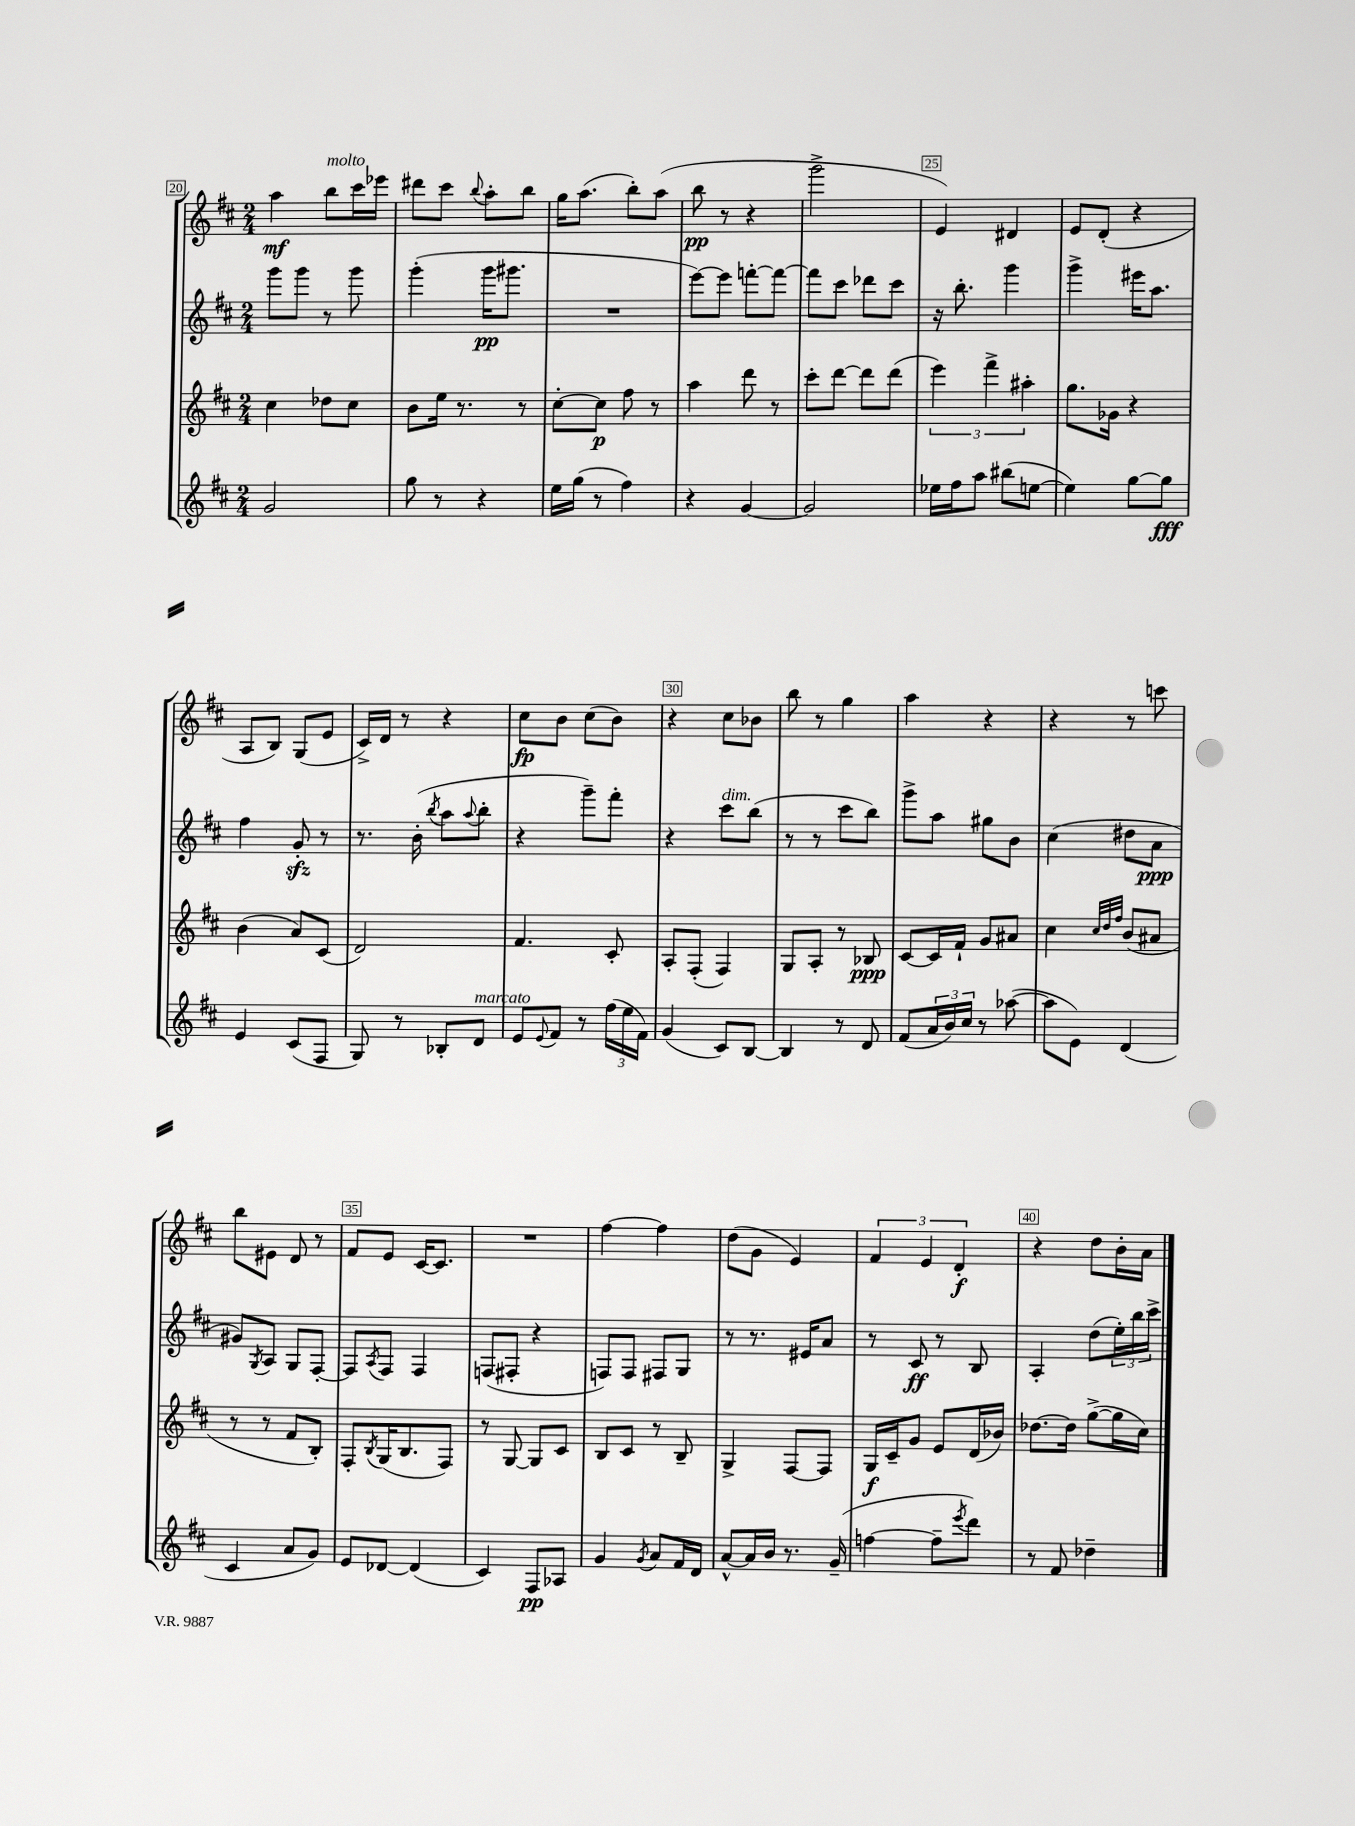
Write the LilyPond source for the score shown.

<<
\new StaffGroup <<
\new Staff = "s0" {
    \clef treble \key d \major \numericTimeSignature \time 2/4
    a''4\mf b''8^\markup { \italic "molto" } cis'''16 ees'''16 |
    dis'''8 cis'''8 \appoggiatura { b''8 } a''8-. b''8 |
    g''16 a''8.( b''8-.) a''8( |
    b''8\pp r8 r4 |
    g'''2-> |
    e'4) dis'4 |
    e'8 d'8-.( r4 |
    a8 b8) g8( e'8 |
    cis'16->) d'16 r8 r4 |
    cis''8\fp b'8 cis''8( b'8) |
    r4 cis''8 bes'8 |
    b''8 r8 g''4 |
    a''4 r4 |
    r4 r8 c'''8 |
    b''8 eis'8 d'8 r8 |
    fis'8 e'8 cis'16~ cis'8. |
    R2 |
    fis''4~ fis''4 |
    d''8( g'8 e'4) |
    \tuplet 3/2 { fis'4 e'4 d'4-.\f } |
    r4 d''8 b'16-. a'16 \bar "|." |
}
\new Staff = "s1" {
    \clef treble \key d \major \numericTimeSignature \time 2/4
    g'''8 g'''8 r8 g'''8 |
    g'''4-.( g'''16\pp gis'''8. |
    R2 |
    e'''8~) e'''8 f'''8~-. f'''8~ |
    f'''8 cis'''8 des'''8 cis'''8 |
    r16 b''8.-. g'''4 |
    g'''4-> eis'''16 a''8. |
    fis''4 g'8-.\sfz r8 |
    r8. b'16-.( \acciaccatura { b''8 } a''8 \appoggiatura { a''8 } b''8-. |
    r4 g'''8--) fis'''8-. |
    r4 cis'''8^\markup { \italic "dim." } b''8( |
    r8 r8 cis'''8 b''8) |
    g'''8-> a''8 gis''8 b'8 |
    cis''4( dis''8 a'8\ppp |
    gis'8) \acciaccatura { g8 } a8 g8 fis8~-. |
    fis8 \acciaccatura { a8 } fis8 fis4 |
    f8( fis8-. r4 |
    f8) f8 fis8 g8 |
    r8 r8. eis'16 a'8 |
    r8 cis'8\ff r8 b8 |
    a4-. d''8( \tuplet 3/2 { e''16-.) b''16 cis'''16-> } \bar "|." |
}
\new Staff = "s2" {
    \clef treble \key d \major \numericTimeSignature \time 2/4
    cis''4 des''8 cis''8 |
    b'8 e''16 r8. r8 |
    cis''8~-. cis''8\p fis''8 r8 |
    a''4 d'''8 r8 |
    cis'''8-. d'''8~ d'''8 d'''8( |
    \tuplet 3/2 { e'''4) fis'''4-> ais''4-. } |
    g''8. ges'16 r4 |
    b'4( a'8) cis'8( |
    d'2) |
    fis'4. cis'8-. |
    a8-. fis8-.( fis4) |
    g8 a8-. r8 bes8\ppp |
    cis'8~ cis'16 fis'16-! g'8 ais'8 |
    cis''4 \grace { cis''32 d''32 fis''32 } b'8( ais'8 |
    r8 r8 fis'8 b8-.) |
    fis8-. \acciaccatura { b8 } g16( b8. fis8) |
    r8 g8~ g8 cis'8 |
    b8 cis'8 r8 b8-- |
    g4-> fis8~ fis8 |
    g16\f cis'16-- g'8 e'8 d'16( bes'16) |
    des''8.~ des''16 g''8~->( g''16 cis''16) \bar "|." |
}
\new Staff = "s3" {
    \clef treble \key d \major \numericTimeSignature \time 2/4
    g'2 |
    g''8 r8 r4 |
    e''16 g''16( r8 fis''4) |
    r4 g'4~ |
    g'2 |
    ees''16 fis''16 a''8 bis''8( e''8~ |
    e''4) g''8~ g''8\fff |
    e'4 cis'8( fis8 |
    g8) r8 bes8-. d'8^\markup { \italic "marcato" } |
    e'8 \appoggiatura { e'8 } fis'8 r8 \tuplet 3/2 { fis''16( e''16 fis'16) } |
    g'4( cis'8) b8~ |
    b4 r8 d'8 |
    fis'8( \tuplet 3/2 { a'16 b'16) cis''16 } r8 aes''8~( |
    aes''8 e'8) d'4( |
    cis'4 a'8 g'8) |
    e'8 des'8~ des'4( |
    cis'4) fis8\pp aes8 |
    g'4 \acciaccatura { g'8 } a'8 fis'16 d'16 |
    a'8~-^ a'16 b'16 r8. g'16--( |
    f''4~ f''8-- \acciaccatura { e'''8 } d'''8) |
    r8 fis'8 des''4-- \bar "|." |
}
>>
>>
\layout { \context { \Score currentBarNumber = #20 \override BarNumber.break-visibility = ##(#f #t #t) barNumberVisibility = #(every-nth-bar-number-visible 5) \override BarNumber.stencil = #(make-stencil-boxer 0.1 0.3 ly:text-interface::print) } }
